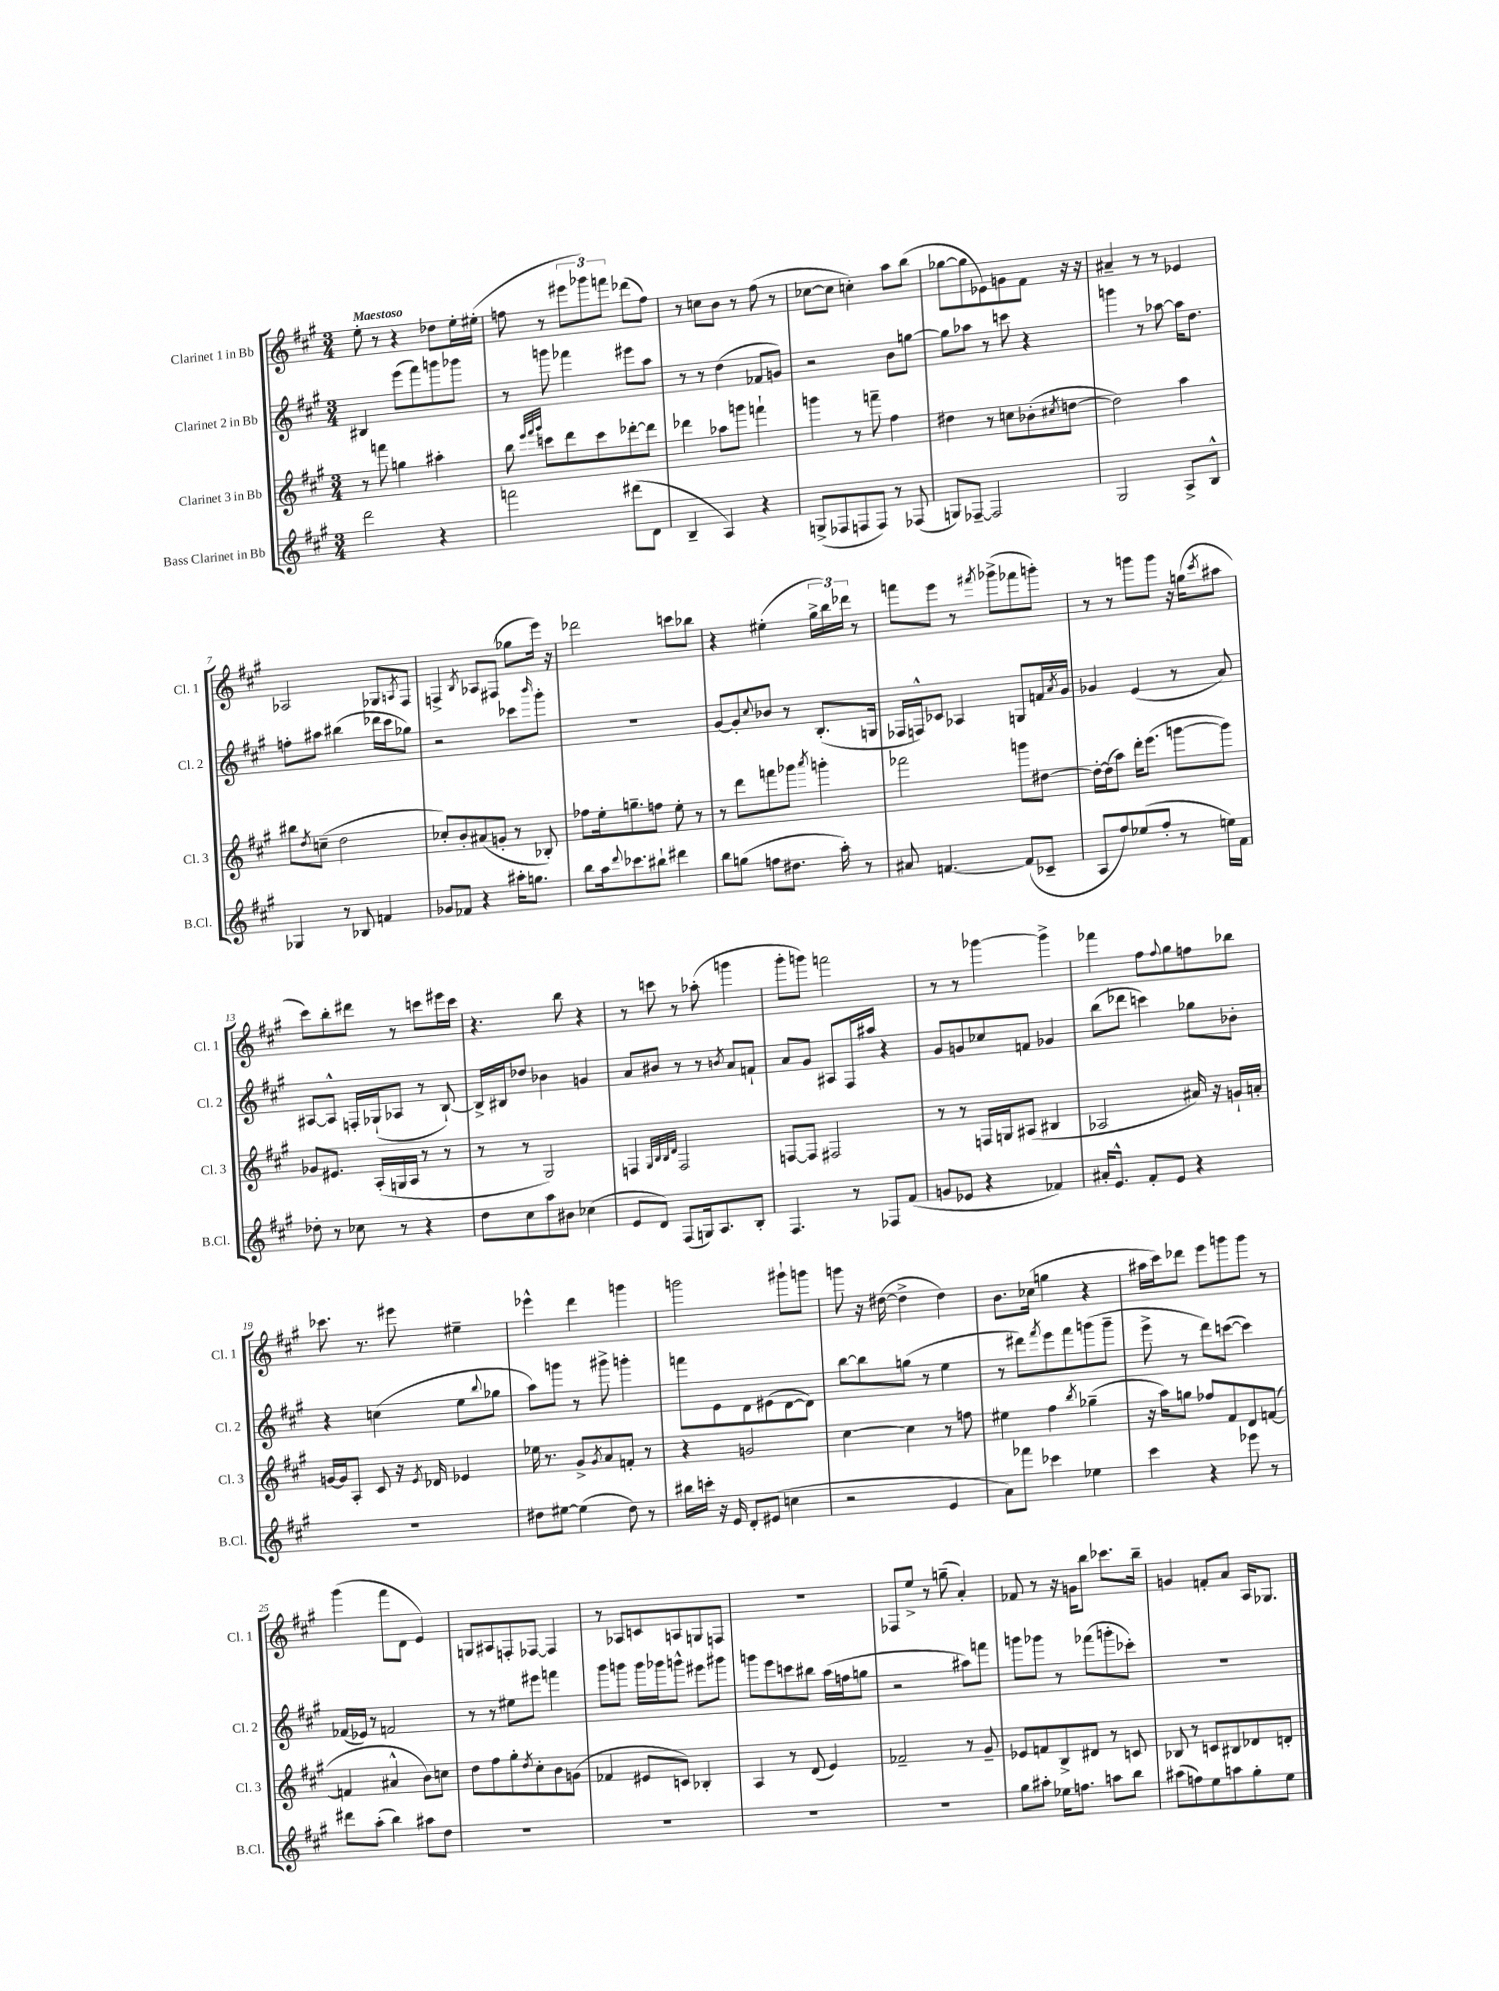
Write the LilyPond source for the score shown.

<<
\new StaffGroup <<
\new Staff = "s0" \with { instrumentName = "Clarinet 1 in Bb" shortInstrumentName = "Cl. 1" } {
    \clef treble \key a \major \numericTimeSignature \time 3/4 \tempo "Maestoso"
    e''8-. r8 r4 des''8 e''16-. eis''16-.( |
    f''8 r8 \tuplet 3/2 { eis'''8 ges'''8) f'''8 } des'''8( f''8) |
    r8 c''8 b'8 r8 fis''8( r8 |
    ces''8~ ces''8 c''4-.) a''8 b''8( |
    ges''8~ ges''8 ees'8) g'8 fis'8 r16 r16 |
    ais'4-- r8 r8 ees'4 |
    aes2 ges8 \acciaccatura { a8 } fis8 |
    f4-> \acciaccatura { b8 } aes8 fis8( ges''8 e'''16) r16 |
    des'''2 c'''8 bes''8 |
    r4 eis''4-.( \tuplet 3/2 { gis''16-> b''16) des'''16 } r8 |
    f'''8 e'''8 r8 \acciaccatura { fis'''8 } ges'''8->( fes'''8 g'''8-.) |
    r8 r8 g'''8 g'''8 r16 g''16( \acciaccatura { cis'''8 } ais''8 |
    cis'''8) b''8-. dis'''8 r8 c'''8 eis'''16 c'''16 |
    r4. b''8 r4 |
    r8 c'''8 r8 aes''8-.( g'''4 |
    gis'''8-. g'''8) f'''2 |
    r8 r8 ges'''4~ ges'''4-> |
    fes'''4 fis''8 \appoggiatura { fis''8 } gis''8 f''8 bes''8 |
    ces'''8. r8. eis'''8 eis''4-- |
    ees'''4-^ d'''4 g'''4 |
    g'''2 gis'''8-! g'''8 |
    g'''8 r16 dis''16~( dis''4-> dis''4) |
    b'8. ces''16( g''4 r4 |
    ais''16 cis'''16) des'''8 e'''8 g'''8 g'''8 r8 |
    gis'''4( fis'''8 d'8 e'4) |
    g8 ais8 f8-. fes8~ fes4 |
    r8 aes8 c'8 a8 g8 f8 |
    R2. |
    fes8 e''8-> r8 g''8--( a'4-.) |
    fes'8 r8 r16 g'16 b''8 ces'''8. b''16-- |
    g'4 f'8-. a'8 a16 ges8. \bar "|." |
}
\new Staff = "s1" \with { instrumentName = "Clarinet 2 in Bb" shortInstrumentName = "Cl. 2" } {
    \clef treble \key a \major \numericTimeSignature \time 3/4
    bis4 e'''8( fis'''8) g'''8 ges'''8 |
    r8 g'''8 fes'''4 eis'''8 a''8 |
    r8 r8 d''4( fes'8 g'8) |
    r2 b'8 g''8~ |
    g''8 aes''8 r8 c'''8 r4 |
    g'''4 r8 aes''8~ aes''16 d''8. |
    f''8-. ais''8 bis''4( des'''16 cis'''16 ges''8) |
    r2 ces'''8 \grace { b'''16 } gis'''8-. |
    R2. |
    gis'8~ gis'8-. \appoggiatura { cis''8 } bes'8 r8 b8.-.( g16 |
    fes16 f16-^) ces'8 aes4 g8 f'16 \acciaccatura { a'8 } gis'16 |
    ges'4 e'4( r8 a'8) |
    ais8~ ais8-^ f16-. ges16-!( aes8 r8 b8~-!) |
    b16-> bis16 des''8 bes'4 g'4 |
    a'8 bis'8 r8 r8 \acciaccatura { b'8 } a'8 f'8-! |
    a'8 gis'8 ais8 fis16 ais''16 r4 |
    gis'8 g'8 ces''8 f'8 ges'4 |
    b''8( des'''8 c'''4) ges''8 bes'8-. |
    r4 c''4( e''8 \appoggiatura { b''8 } ges''8 |
    a''8) g'''8 r8 gis'''8-> g'''4-. |
    f'''8 e'8 d'8 eis'8( d'8~ d'8) |
    b''8~ b''8 g''8( r8 e''4 |
    r8 dis'''8) \acciaccatura { fis'''8 } e'''8 fis'''8 g'''8( g'''8-- |
    e'''8-> r8 d'''8) c'''8~( c'''4) |
    fes'16( ees'16) r8 f'2 |
    r8 r8 eis''8 eis'''8 f'''4 |
    gis'''8 g'''8 g'''16 ges'''16 g'''8-^ eis'''8 gis'''8 |
    g'''8 e'''8 c'''8 bis''8 a''16( f''16 g''8 |
    r2 ais''8) f'''8 |
    g'''8 ges'''8 r8 fes'''8( g'''8-. ces'''8-.) |
    R2. \bar "|." |
}
\new Staff = "s2" \with { instrumentName = "Clarinet 3 in Bb" shortInstrumentName = "Cl. 3" } {
    \clef treble \key a \major \numericTimeSignature \time 3/4
    r8 f'''8 g''4 ais''4-. |
    b''8 \grace { e'''32 fis'''32 gis'''32 } c'''8 d'''8 c'''8 des'''8~-. des'''8 |
    des'''4 aes''8 g'''8 f'''4-! |
    g'''4 r8 f'''8-- fis''4 |
    dis''4 r8 c''8 bes'8-.( \acciaccatura { cis''8 } d''8~ |
    d''2) a''4 |
    bis''8 \acciaccatura { d''8 } c''8--( d''2 |
    ces''8-.) b'8-. ais'8( g'8-. r8 bes8-.) |
    fes''8 e''16-. g''8.-- f''8 e''8-. r8 |
    r8 d'''8 f'''8 ges'''8 \acciaccatura { a'''8 } g'''4-. |
    fes'''2 g'''8 dis''8~ |
    dis''16~-. dis''16( a''8) d'''16-. e'''8.( g'''8~ g'''8) |
    ges'8 eis'8. a16-.( g16 a16 r8 r8 |
    r8 r8 gis2) |
    f4 \grace { gis32 b32 b32 d'32 } f2 |
    f8~ f8 fis2 |
    r8 r8 f16 g16 ais8( bis4 |
    aes2 ais'16) r16 g'16-! a'16-. |
    g'16~ g'16 a8-. cis'8 r16 \acciaccatura { e'8 } des'16 ees'4 |
    ees''16 r8. gis'8-> \acciaccatura { gis'8 } a'8 f'8-. r8 |
    r4 g'2 |
    cis''4~ cis''4 r8 f''8 |
    eis''4 fis''4 \acciaccatura { b''8 } ges''4--( |
    r16 a''16) g''8 fes''8 fis'8 d'8 f'8~( |
    f'4 ais'4-^ b'8) c''8 |
    d''8 fis''8 gis''8-. \acciaccatura { d''8 } cis''8-. b'8 g'8( |
    fes'4 eis'8 c'8) bes4-. |
    a4 r8 d'8( e'4) |
    fes'2-- r8 gis'8-- |
    ees'8 f'8 b8-> dis'8 r8 c'8 |
    bes8 r8 c'8 bis8 des'8 d'8-. \bar "|." |
}
\new Staff = "s3" \with { instrumentName = "Bass Clarinet in Bb" shortInstrumentName = "B.Cl." } {
    \clef treble \key a \major \numericTimeSignature \time 3/4
    d'''2 r4 |
    f'''2 dis'''8( d'8 |
    b4-- a4) r4 |
    g8->( fes8 f8 f8) r8 fes8( |
    g8) fes8~-- fes2 |
    gis2 a8-> b8-^ |
    ges4 r8 bes8 f'4 |
    ges'8 fes'8 r4 ais''16-. g''8. |
    b''8 a''16 \appoggiatura { d'''8 } ces'''8. bis''8-! dis'''4 |
    b''8 g''8( f''8 dis''8. a''16-.) r8 |
    ais'8 f'4.~ f'8( ces'8-- |
    a8 fis''8) ees''8( fis''8-. r8 e''16) fis'16 |
    des''8-. r8 ces''8 r8 r4 |
    d''8 cis''8 a''8 bis'8 ces''4( |
    e'8 d'8) fis8( g16) a8. b8-. |
    fis4. r8 fes8 fis'8( |
    g'8 ees'8 r4 fes'4) |
    ais'16-. e'8.-^ fis'8-. e'8 r4 |
    R2. |
    dis''8 eis''8~ eis''4( dis''8) r8 |
    bis''16 c'''16-. r16 e'16 d'8-. eis'8( c''4 |
    r2 e'4 |
    a'8) fes'''8 ces'''4 ees''4 |
    cis'''4 r4 ees'''8 r8 |
    dis'''8 a''8-.( b''4) ais''8 d''8 |
    R2. |
    R2. |
    R2. |
    R2. |
    gis''8 ais''8-. ees''16 f''8. a''8 b''8 |
    ais''8( f''8) e''8 a''8 gis''8-. e''8 \bar "|." |
}
>>
>>
